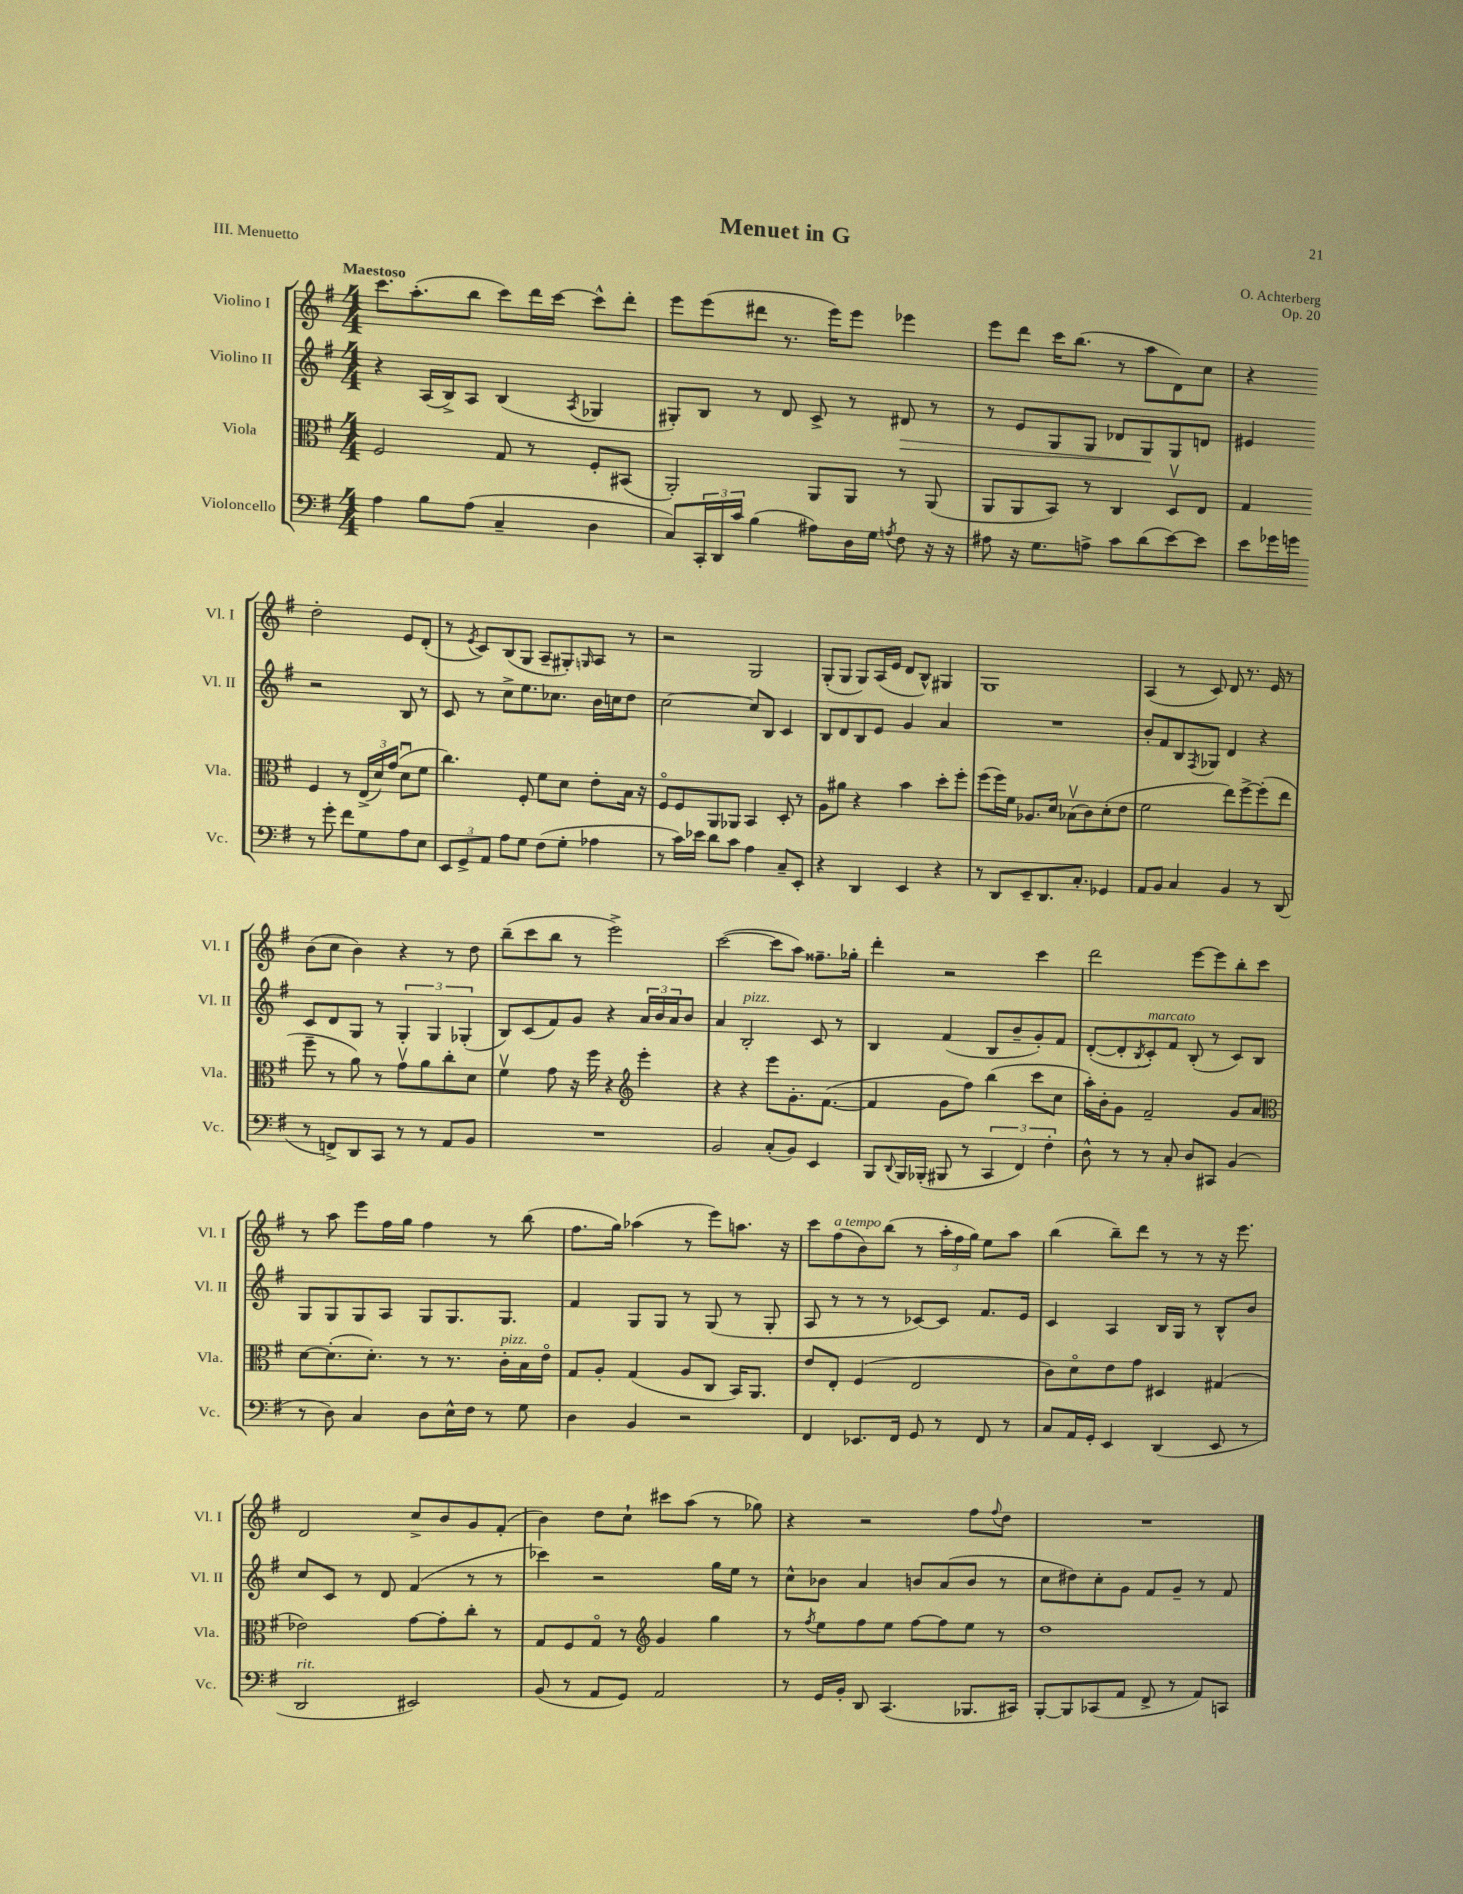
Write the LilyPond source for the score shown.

\header { title = "Menuet in G" composer = "O. Achterberg" opus = "Op. 20" piece = "III. Menuetto" }
<<
\new StaffGroup <<
\new Staff = "s0" \with { instrumentName = "Violino I" shortInstrumentName = "Vl. I" } {
    \clef treble \key g \major \numericTimeSignature \time 4/4 \tempo "Maestoso"
    c'''8. a''8.-.( b''8 c'''8) d'''16 c'''16~ c'''8-^ d'''8-. |
    e'''8 e'''8( dis'''8 r8. e'''16) e'''8 ees'''4 |
    e'''8 d'''8 c'''16 b''8.( r8 a''8 d'8) c''8 |
    r4 d''2-. e'8 d'8-.( |
    r8 \acciaccatura { e'8 } c'8) b8( g8 a8-- gis8-.) \grace { g16 } a8 r8 |
    r2 g2 |
    g8-.( g8 g8) a16( e'16 d'8 b8-^) gis4 |
    g1 |
    a4( r8 c'8) d'8 r8. e'16 r8 |
    b'8( c''8 b'4) r4 r8 d''8 |
    b''8--( c'''8 b''8 r8 e'''2->) |
    c'''2~( c'''8 a''8) fisis''8.-- ges''16-. |
    d'''4-. r2 c'''4 |
    d'''2 e'''8~ e'''8 b''8-. c'''8 |
    r8 a''8 e'''8 fis''16 g''16 fis''4 r8 b''8( |
    fis''8. g''16) aes''4( r8 e'''8) a''8. r16 |
    c'''8 fis''8^\markup { \italic "a tempo" }( b'8) b''8( r8 \tuplet 3/2 { a''16-. fis''16 g''16) } e''8 a''8 |
    b''4( b''8--) d'''8 r8 r8 r16 e'''8. |
    d'2 c''8-> b'8 g'8 fis'8-.( |
    b'4) d''8 c''8-! cis'''8 a''8( r8 ges''8) |
    r4 r2 fis''8 \appoggiatura { fis''8 } d''8 |
    R1 \bar "|." |
}
\new Staff = "s1" \with { instrumentName = "Violino II" shortInstrumentName = "Vl. II" } {
    \clef treble \key g \major \numericTimeSignature \time 4/4
    r4 a16( b16->) a8 b4( \acciaccatura { a8 } ges4 |
    gis8-.) b8 r8 d'8 c'8-> r8 dis'8\> r8 |
    r8 e'8 g8 g8 des'8 g8\! g8 d'8 |
    eis'4 r2 b8 r8 |
    c'8 r8 c''8-> e''8. ces''8. b'16 c''16 d''8 |
    c''2~ c''8 b8 c'4 |
    b8 d'8 b8 e'8 g'4 a'4 |
    R1 |
    b'8-. fis'8 b8 \acciaccatura { fis8 } ges8 d'4 r4 |
    c'8 d'8 g8 r8 \tuplet 3/2 { g4-. g4 ges4-.( } |
    b8) c'8( fis'8) g'8 r4 \tuplet 3/2 { a'16 b'16 a'16 } b'8 |
    a'4 b2-.^\markup { \italic "pizz." } c'8 r8 |
    b4 fis'4( b8 b'8-- g'8-.) fis'8 |
    d'8~-.( d'8-. \acciaccatura { b8 } c'8-.^\markup { \italic "marcato" }) fis'8 b8-.( r8 c'8) b8 |
    g8 g8 g8 a8 g8 g8. g8. |
    fis'4 g8 g8 r8 g8( r8 g8-. |
    a8 r8 r8 r8 ces'8~) ces'8 fis'8. e'16 |
    c'4 a4 b16 g16 r8 b8-^ b'8 |
    c''8 c'8 r8 d'8 fis'4( r8 r8 |
    ces'''4) r2 g''16 e''16 r8 |
    c''8-^ bes'8 a'4 b'8 a'8( b'8 r8 |
    c''8 dis''8) c''8-. g'8 fis'8 g'8-- r8 fis'8 \bar "|." |
}
\new Staff = "s2" \with { instrumentName = "Viola" shortInstrumentName = "Vla." } {
    \clef alto \key g \major \numericTimeSignature \time 4/4
    fis2 g8 r8 fis8-. bis,8( |
    a,2-.) a,8 a,8 r8 a,8( |
    a,8 a,8 b,8) r8 c4 d8\upbow e8 |
    g4 fis4 r8 \tuplet 3/2 { e16->( d'16) g'16( } d'8\downbow fis'8 |
    c''4.) fis8-. fis'8 d'8 e'8-. b16 r16 |
    fis8\flageolet fis8 a,8 aes,8 b,4 d8-. r8 |
    a8 ais'8 r4 b'4 d''8-. fis''8-. |
    fis''8( fis''16) fis'16 aes8. d'16 bes8\upbow( c'8) d'8-.( e'8 |
    fis'2 e''8) fis''8~-> fis''8-.( e''8 |
    fis''8-- r8 a'8) r8 g'8\upbow a'8 c''8-. d'8 |
    fis'4\upbow g'8 r16 fis''16 r4 \clef treble e'''4-. |
    r4 r4 e'''8 g'8.-. fis'8.~( |
    fis'4 g'8 fis''8) b''4( c'''8 c''8 |
    a''16-.) b'16-. g'8 fis'2-- g'8 a'8 |
    \clef alto d'8~ d'8.-.( d'8.-.) r8 r8. c'16-.^\markup { \italic "pizz." } b16 e'16\flageolet |
    g8 a8-. g4( a8 c8 b,16) a,8. |
    e'8 e8-. fis4( e2 |
    c'8) d'8\flageolet e'8 g'8 dis4 gis4( |
    ees'2) g'8~ g'8-. c''8-. r8 |
    g8 fis8 g8\flageolet r8 \clef treble g'4 g''4 |
    r8 \acciaccatura { fis''8 } e''8 fis''8 e''8 fis''8~ fis''8 e''8 r8 |
    d''1 \bar "|." |
}
\new Staff = "s3" \with { instrumentName = "Violoncello" shortInstrumentName = "Vc." } {
    \clef bass \key g \major \numericTimeSignature \time 4/4
    a4 b8 a8( c4-- d4 |
    c8) \tuplet 3/2 { c,16-. d,16 c'16 } b4( ais8) d16 g16 \acciaccatura { a8 } fis8 r16 r16 |
    ais8 r16 g8. a8-> c'8 d'8( e'8~) e'8 |
    e'8 ges'16 g'16 r8 g'8-. fis'8 g8 a8 e8 |
    \tuplet 3/2 { e,8 g,8-> a,8 } a8 g8 fis8( g8-. aes4 |
    r8 c'16) ees'16 d'8 c'8 a4 c8-- e,8-. |
    r4 d,4 e,4 r4 |
    r8 d,8 e,8-- d,8. c8.-. ges,4 |
    a,8 b,8 c4 b,4 r8 d,8( |
    r8 f,8->) d,8 c,8 r8 r8 a,8 b,8 |
    R1 |
    b,2 c8-.( b,8) e,4 |
    b,,8 \appoggiatura { d,8 } b,,16 bes,,16-.( bis,,8 r8 \tuplet 3/2 { c,4 fis,4) fis4-. } |
    d8-^ r8 r8 c8-. d8 cis,8 b,4( |
    r8 d8) c4 d8 e16-^ fis16 r8 g8 |
    d4 b,4 r2 |
    fis,4 ees,8. fis,16 g,8 r8 fis,8 r8 |
    c8 a,16 g,16-. e,4 d,4( e,8 r8 |
    d,2^\markup { \italic "rit." } eis,2) |
    b,8( r8 a,8 g,8) a,2 |
    r8 g,16 b,16-. d,8 c,4.( bes,,8. cis,16) |
    b,,8~-. b,,8 ces,8( a,8 fis,8-> r8 a,8) c,8 \bar "|." |
}
>>
>>
\layout { \context { \Score \remove "Bar_number_engraver" } }
